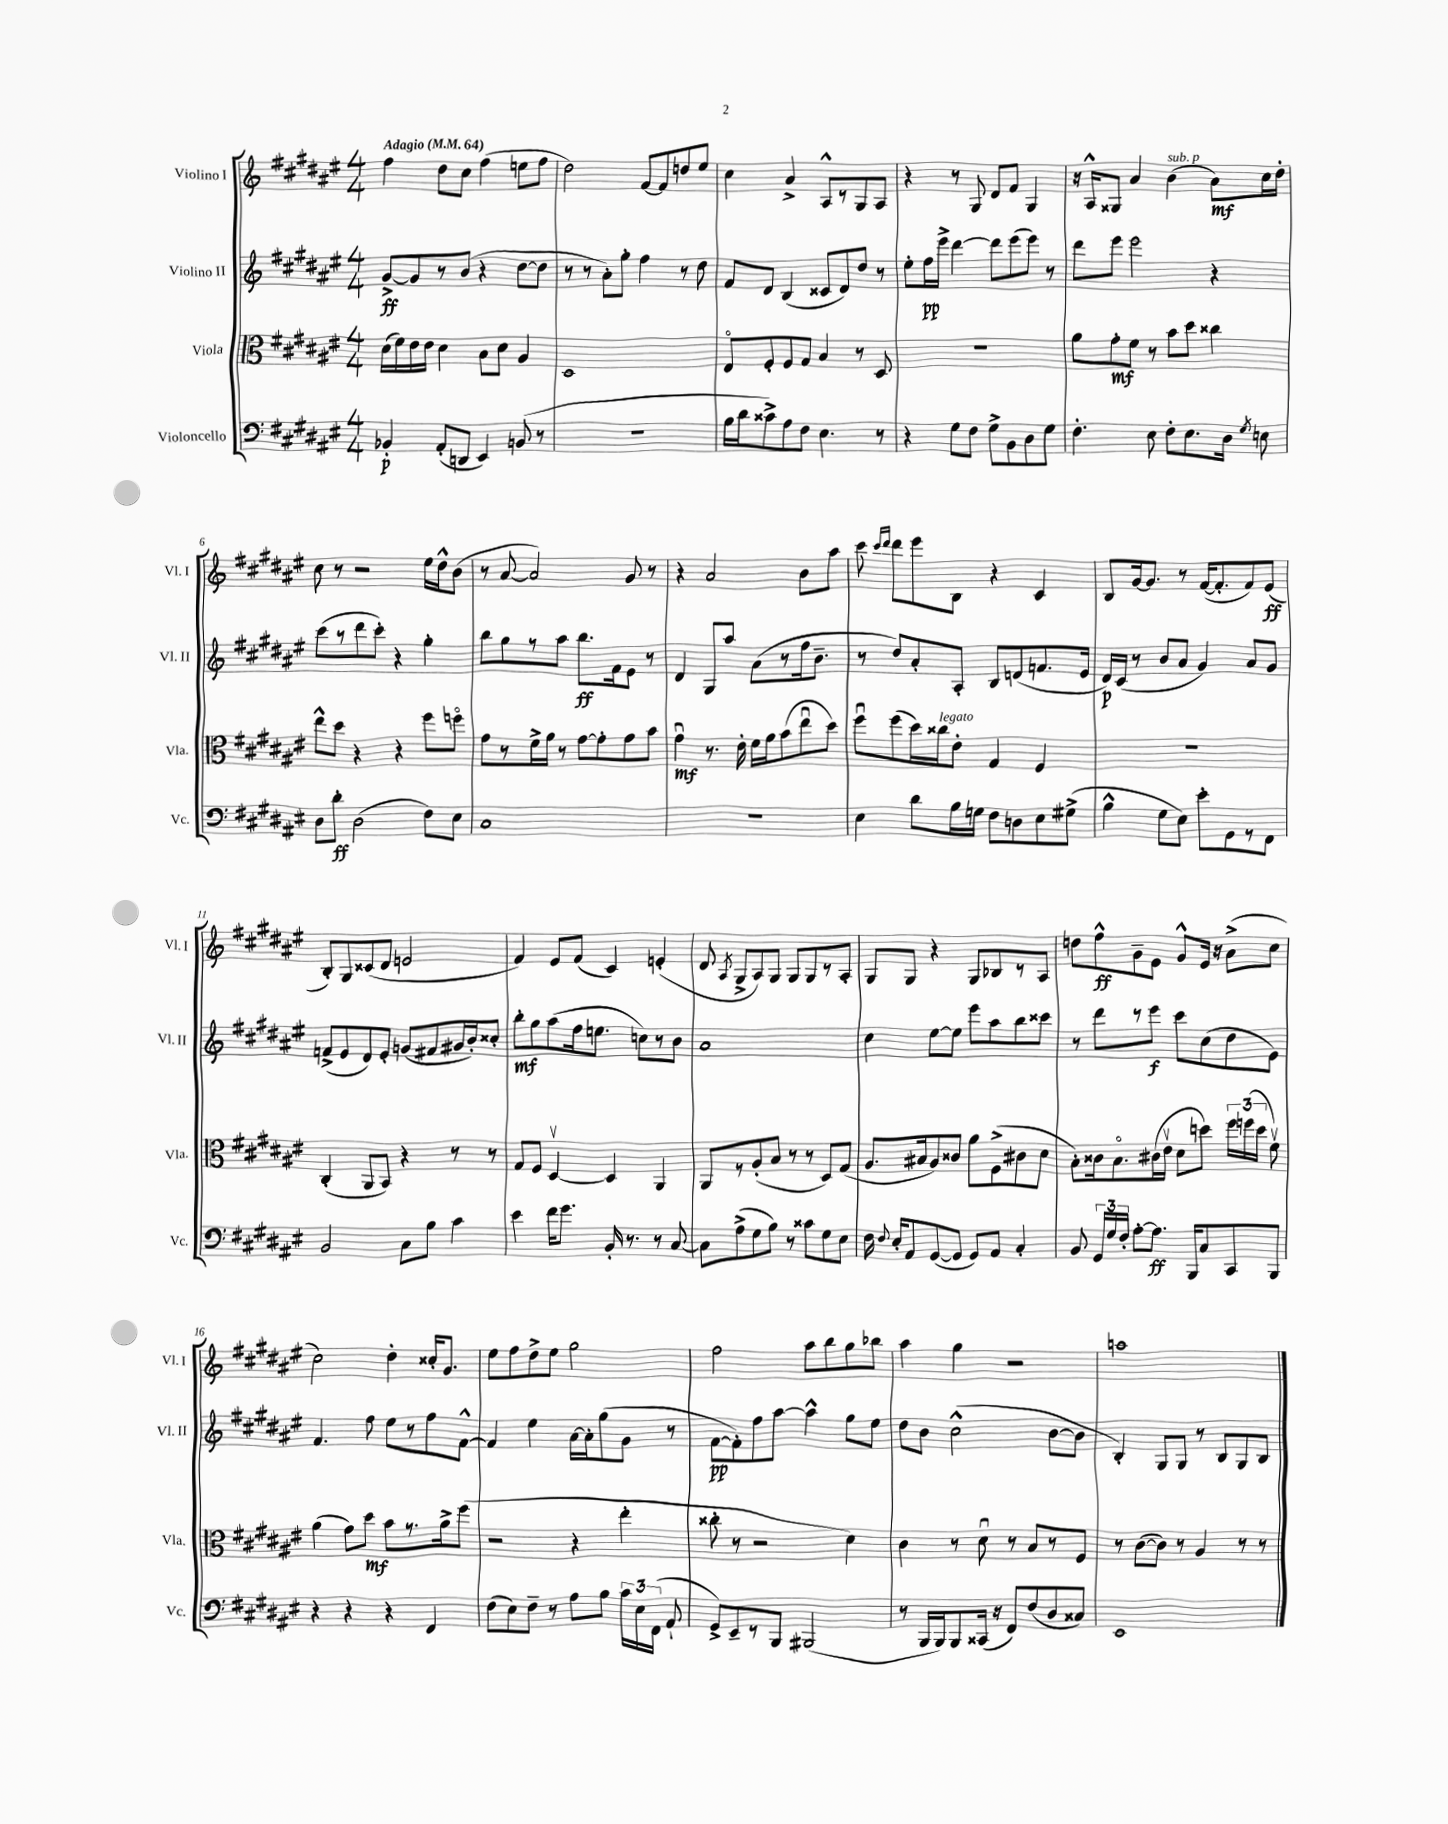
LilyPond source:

<<
\new StaffGroup <<
\new Staff = "s0" \with { instrumentName = "Violino I" shortInstrumentName = "Vl. I" } {
    \clef treble \key fis \major \numericTimeSignature \time 4/4 \tempo "Adagio" 4 = 64
    \autoBeamOff fis''4 dis''8[ cis''8] fis''4( e''8[ fis''8] |
    dis''2) fis'8[~ fis'8 d''8 eis''8] |
    cis''4 ais'4-> ais8[-^ r8 gis8 ais8] |
    r4 r8 gis8 dis'8[ fis'8] gis4 |
    r16 ais16[-^ gisis8] ais'4 b'4^\markup { \italic "sub. p" }( ais'8[\mf) cis''16 dis''16]-. |
    cis''8 r8 r2 eis''16[ dis''16-^ b'8]( |
    r8 ais'8~ ais'2) gis'8 r8 |
    r4 ais'2 b'8[ ais''8] |
    cis'''8 \grace { cis'''16[ dis'''16] } dis'''8[ eis'''8 b8] r4 cis'4 |
    b8[ gis'16~ gis'8.] r8 fis'16[~( fis'8.-. fis'8) eis'8]\ff( |
    b8[-.) gis8 cisis'8( dis'8] e'2 |
    fis'4) eis'8[ fis'8]( cis'4) e'4-.( |
    dis'8 \acciaccatura { ais8 } gis8[-> ais8) gis8] gis8[ gis8 r8 ais8]-. |
    gis8[ gis8] r4 gis8[ bes8 r8 ais8] |
    d''8[ fis''8-^\ff gis'8-- eis'8] gis'8[-^ eis'16] r16 ais'8[->( cis''8] |
    cis''2) dis''4-. cisis''16[-. gis'8.] |
    eis''8[ fis''8 dis''8-> eis''8] gis''2 |
    fis''2 ais''8[ b''8 gis''8 bes''8] |
    ais''4 gis''4 r2 |
    a''1 \bar "|." |
}
\new Staff = "s1" \with { instrumentName = "Violino II" shortInstrumentName = "Vl. II" } {
    \clef treble \key fis \major \numericTimeSignature \time 4/4
    \autoBeamOff gis'8[~->\ff gis'8 r8 b'8]( r4 dis''8[~ dis''8] |
    r8 r8 ais'8[-.) gis''8]-. fis''4 r8 dis''8 |
    fis'8[ dis'8] b4( cisis'8[ dis'8) dis''8] r8 |
    eis''8[-. fis''16\pp eis'''16]-> dis'''4~ dis'''8[ eis'''8( eis'''8]) r8 |
    dis'''8[ eis'''8] eis'''2 r4 |
    cis'''8[( r8 dis'''8 cis'''8]-.) r4 gis''4-. |
    b''8[ gis''8 r8 ais''8] b''8.[\ff fis'16 eis'8] r8 |
    dis'4 gis8[ ais''8] ais'8[( r8 fis''16 b'8.]-- |
    r8 dis''8[) ais'8-. ais8]-. b8[ d'8( f'8. eis'16] |
    dis'16[\p) cis'16]( r8 b'8[ ais'8] gis'4) ais'8[ gis'8] |
    f'8[->( eis'8 dis'8) eis'8]-. g'8[( fis'8 gis'16 b'16-.) cisis''8]-. |
    b''8[-.\mf gis''8 ais''8( fis''16 e''8.] c''8[) r8 b'8] |
    ais'1 |
    cis''4 eis''8[~ eis''8] eis'''8[ ais''8 b''8 cisis'''8] |
    r8 dis'''8[ r8 eis'''8]\f cis'''8[ cis''8( dis''8 eis'8]) |
    fis'4. fis''8 eis''8[ r8 fis''8 fis'8]~-^ |
    fis'4 eis''4 ais'16[~ ais'16-. gis''8( gis'8] r8 |
    fis'8[~\pp fis'8-.) fis''8 ais''8]~ ais''4-^ gis''8[ eis''8] |
    dis''8[ b'8] cis''2-^( b'8[~ b'8] |
    b4-.) gis8[ gis8] r8 b8[ gis8 b8] \bar "|." |
}
\new Staff = "s2" \with { instrumentName = "Viola" shortInstrumentName = "Vla." } {
    \clef alto \key fis \major \numericTimeSignature \time 4/4
    \autoBeamOff dis'16[( fis'16) eis'16 eis'16] dis'4 b8[ dis'8] ais4 |
    dis1 |
    eis8[\flageolet fis8-. fis8 gis8] b4 r8 dis8 |
    R1 |
    ais'8[ gis'8-.\mf fis'8] r8 b'8[ dis''8] cisis''4 |
    eis''8[-^ dis''8] r4 r4 fis''8[ f''8]\flageolet |
    gis'8[ r8 fis'16-> ais'16] r8 gis'8[~ gis'8-. gis'8 b'8] |
    gis'4\downbow\mf r8. eis'16-. fis'16[ ais'16 b'8( eis''8\downbow dis''8]) |
    fis''8[\downbow fis''8( dis''16) cisis''16^\markup { \italic "legato" } eis'8]-. gis4 fis4 |
    R1 |
    cis4-.( ais,8[ b,8]) r4 r8 r8 |
    gis8[ fis8] dis4~\upbow dis4 ais,4 |
    ais,8[ r8 ais8-.( b8] r8 r8 dis8[) gis8]( |
    ais8.[ bis16 ais8) cisis'8] ais'8[ fis8->( cis'8 dis'8] |
    b8[-.) cisis'16 b8.\flageolet cis'16( eis'16]\upbow dis'8[ d''8]) \tuplet 3/2 { fis''16[ f''16( d''16] } fis'8\upbow) |
    ais'4( gis'8[) dis''8]\mf b'8[ r8. ais'16-> fis''8]( |
    r2 r4 eis''4-. |
    cisis''8-. r8 r2 dis'4) |
    cis'4 r8 dis'8\downbow r8 b8[ r8 fis8] |
    r8 cis'8[~( cis'8]) r8 ais4 r8 r8 \bar "|." |
}
\new Staff = "s3" \with { instrumentName = "Violoncello" shortInstrumentName = "Vc." } {
    \clef bass \key fis \major \numericTimeSignature \time 4/4
    \autoBeamOff bes,4-.\p ais,8[-.( d,8] eis,4) b,8( r8 |
    r1 |
    b16[ dis'16 cisis'8->) ais8 fis8] eis4. r8 |
    r4 gis8[ fis8] gis8[-> b,8 dis8 gis8] |
    fis4.-. eis8 fis8[-. eis8. dis16] \acciaccatura { gis8 } e8 |
    dis8[ dis'8]-.\ff dis2( fis8[) eis8] |
    cis1 |
    R1 |
    eis4 dis'8[ b16 g16] fis8[ d8 eis8 gis8]->( |
    b4-^ gis8[ eis8]) eis'8[-. gis,8 r8 fis,8] |
    b,2 cis8[ b8] cis'4 |
    eis'4 fis'16[ gis'8.] b,16-. r8. r8 cis8~ |
    cis8[ ais8->( gis8 b8]) r8 cisis'8[ gis8 eis8] |
    fis16 \appoggiatura { fis8 } eis16[-. ais,8 gis,8~( gis,8] gis,8[) ais,8] cis4-. |
    b,8 \tuplet 3/2 { gis,16[ gis16 fis16]-. } ais8[~-. ais8.]\ff b,,16[ cis8 cis,8 b,,8] |
    r4 r4 r4 fis,4 |
    fis8[( eis8) fis8]-- r8 ais8[ b8] \tuplet 3/2 { cis'16[ eis16 fis,16]( } ais,8-! |
    gis,8[->) eis,8-- r8 b,,8] bis,,2( |
    r8 b,,16[ b,,16) b,,8 cisis,16]( r16 fis,8[) fis8( dis8 cisis8]) |
    eis,1 \bar "|." |
}
>>
>>
